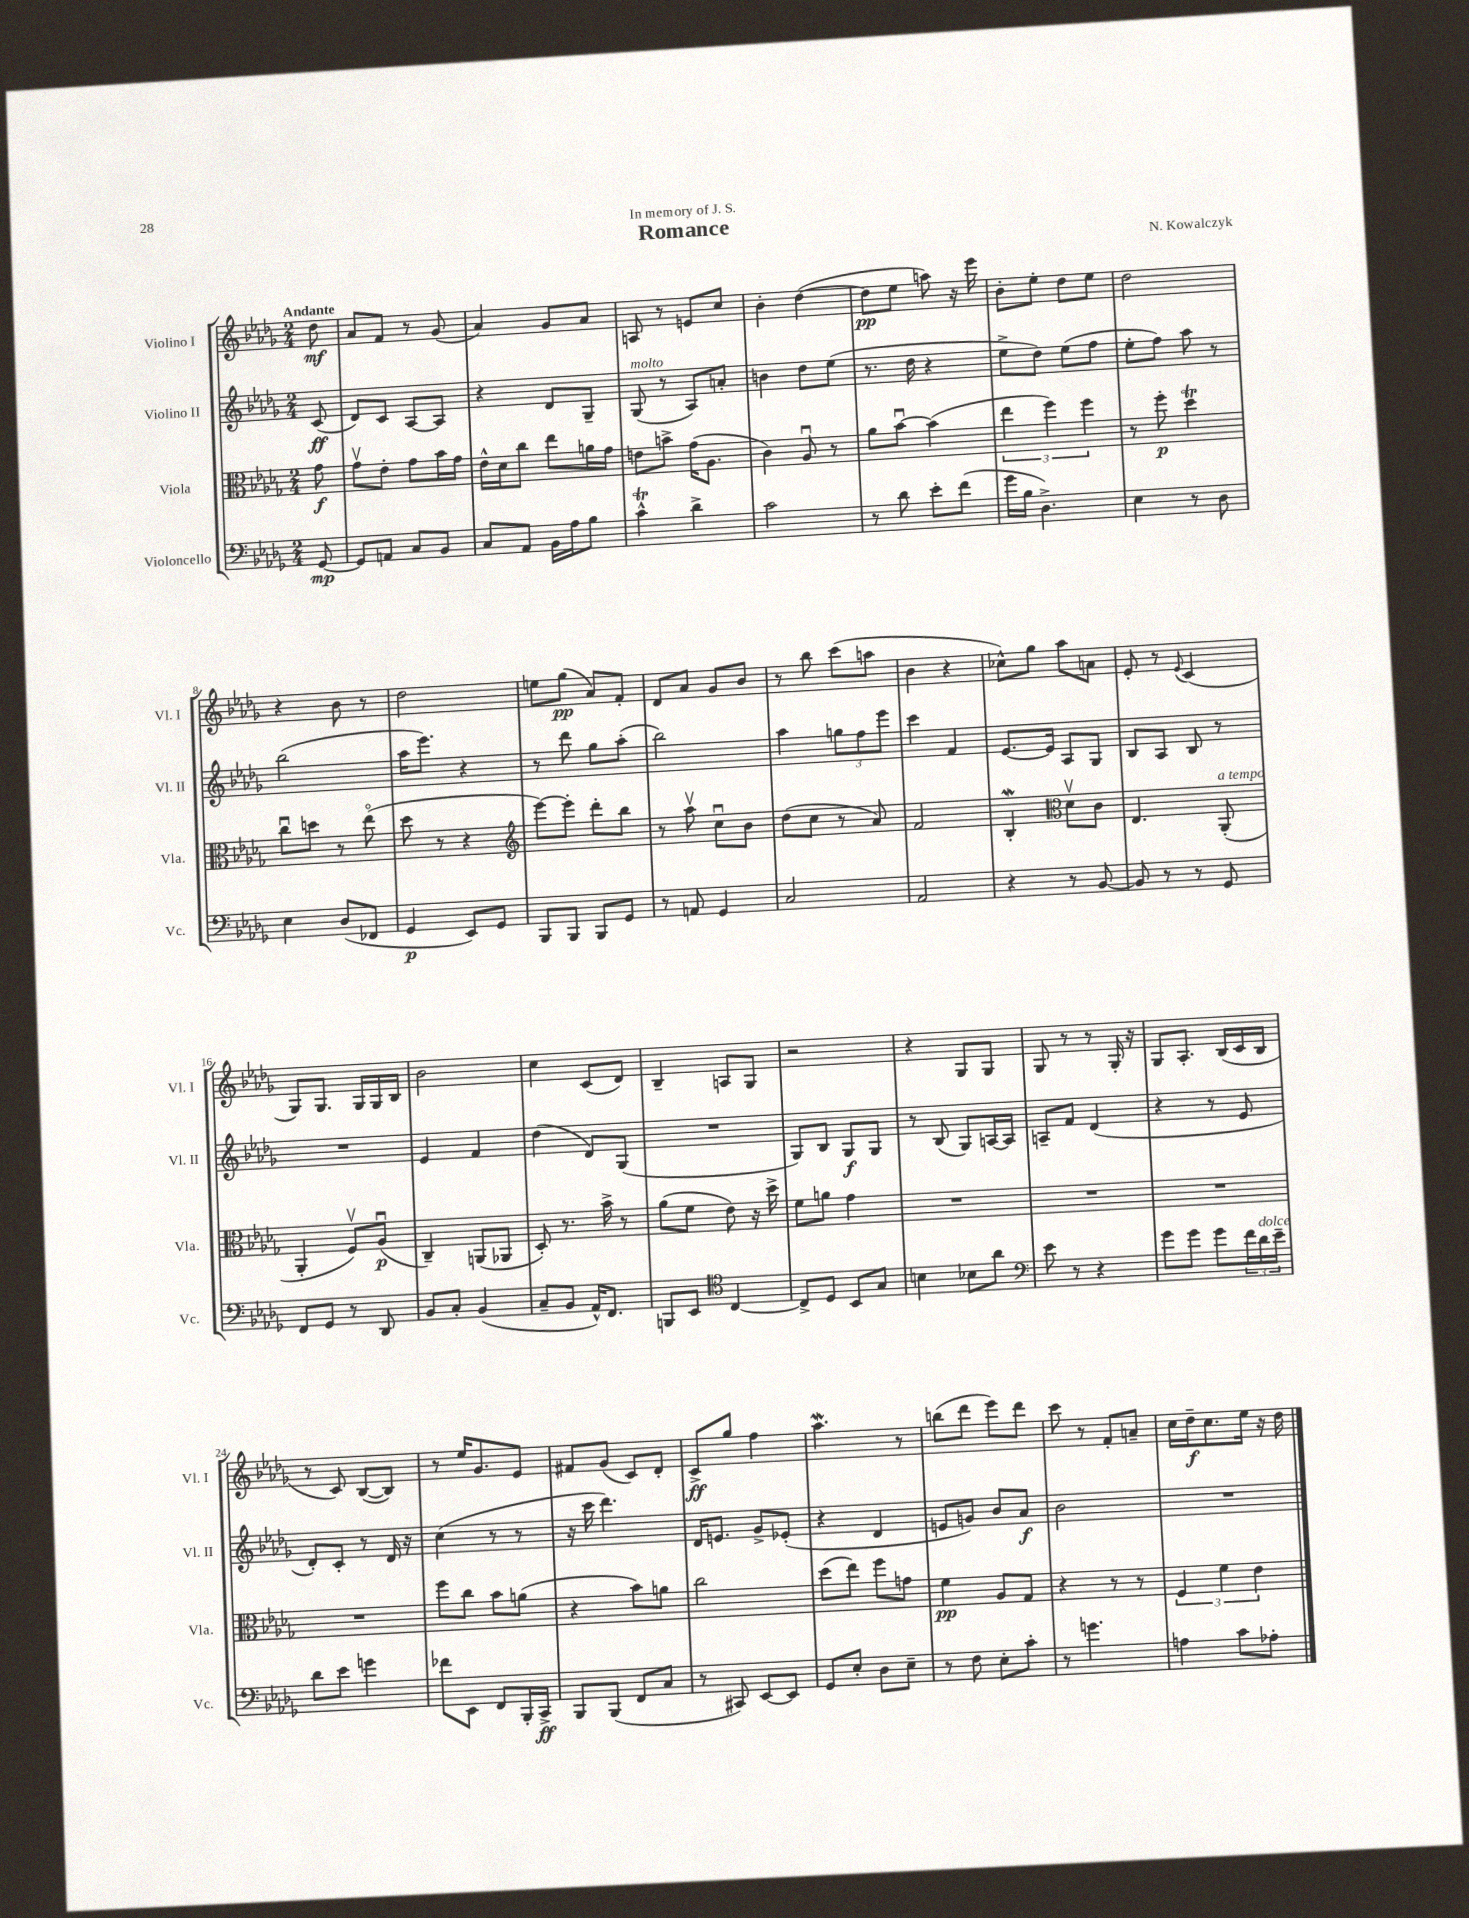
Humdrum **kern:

**kern	**dynam	**kern	**dynam	**kern	**dynam	**kern	**dynam
*part4	*part4	*part3	*part3	*part2	*part2	*part1	*part1
*staff4	*staff4	*staff3	*staff3	*staff2	*staff2	*staff1	*staff1
*I"Violoncello	*	*I"Viola	*	*I"Violino II	*	*I"Violino I	*
*I'Vc.	*	*I'Vla.	*	*I'Vl. II	*	*I'Vl. I	*
*clefF4	*	*clefC3	*	*clefG2	*	*clefG2	*
*k[b-e-a-d-g-]	*	*k[b-e-a-d-g-]	*	*k[b-e-a-d-g-]	*	*k[b-e-a-d-g-]	*
*M2/4	*	*M2/4	*	*M2/4	*	*M2/4	*
=	=	=	=	=	=	=	=
!	!	!	!	!	!	!LO:TX:a:B:t=Andante	!
[8GG-/	mp	8g-\	f	(8c/	ff	8dd-\	mf
=1	=1	=1	=1	=1	=1	=1	=1
8GG-/L]	.	8g-v\L	.	8d-/L)	.	8a-/L	.
8AAn/J	.	8e-'\J	.	8c/J	.	8f/J	.
8C/L	.	8g-\L	.	[8A-/L	.	8r	.
8BB-/J	.	16b-\L	.	8A-/J]	.	(8g-/	.
.	.	16g-\JJ	.	.	.	.	.
=2	=2	=2	=2	=2	=2	=2	=2
8C/L	.	16e-^^\LL	.	4r	.	4a-/)	.
.	.	16d-\J	.	.	.	.	.
8AA-/J	.	8cc\J	.	.	.	.	.
16BB-\LL	.	8ee-\L	.	8d-/L	.	8g-/L	.
16A-\J	.	.	.	.	.	.	.
8B-\J	.	16an\L	.	8G-~/J	.	8a-/J	.
.	.	16g-\JJ	.	.	.	.	.
=3	=3	=3	=3	=3	=3	=3	=3
!	!	!	!	!LO:TX:a:i:t=molto	!	!	!
4ct^^\	.	8en\L	.	(8G-/	.	8An/	.
.	.	8bn^\J	.	8r	.	8r	.
4d-^\	.	(16g-\KL	.	8A-/L)	.	8en/L	.
.	.	8.A-\J	.	.	.	.	.
.	.	.	.	8an'/J	.	8cc/J	.
=4	=4	=4	=4	=4	=4	=4	=4
2c\	.	4c\)	.	4bn\	.	4b-'\	.
.	.	8A-u/	.	8dd-\L	.	([4dd-\	.
.	.	8r	.	(8ee-\J	.	.	.
=5	=5	=5	=5	=5	=5	=5	=5
8r	.	8a-\L	.	8.r	.	8dd-\L]	pp
8d-\	.	[8b-u\J	.	.	.	8ee-\J	.
.	.	.	.	16dd-\	.	.	.
8e-'\L	.	(4b-\]	.	4r	.	8aan\)	.
(8f\J	.	.	.	.	.	16r	.
.	.	.	.	.	.	16eee-\	.
=6	=6	=6	=6	=6	=6	=6	=6
16g-\LL	.	6ee-\	.	8ee-^\L	.	8b-'\L	.
16B-\JJ	.	.	.	.	.	.	.
4.D-^\)	.	.	.	8dd-\J)	.	8ee-'\J	.
.	.	6ff\)	.	.	.	.	.
.	.	.	.	(8ee-\L	.	8dd-\L	.
.	.	6ff\	.	.	.	.	.
.	.	.	.	8ff\J	.	8ee-\J	.
=7	=7	=7	=7	=7	=7	=7	=7
4E-\	.	8r	.	8ee-'\L	.	2dd-\	.
.	.	8ff'\	p	8ff\J)	.	.	.
8r	.	4dd-T\	.	8aa-\	.	.	.
8D-\	.	.	.	8r	.	.	.
!!LO:LB:g=z
=8	=8	=8	=8	=8	=8	=8	=8
4E-\	.	8ccu\L	.	(2bb-\	.	4r	.
.	.	8ddn\J	.	.	.	.	.
(8D-/L	.	8r	.	.	.	8b-\	.
8FF-X/J	.	(8ee-\	.	.	.	8r	.
=9	=9	=9	=9	=9	=9	=9	=9
4GG-/	p	8dd-\	.	16aa-\KL	.	2dd-\	.
.	.	.	.	8.eee-\J)	.	.	.
.	.	8r	.	.	.	.	.
8EE-/L)	.	4r	.	4r	.	.	.
8GG-/J	.	.	.	.	.	.	.
=10	=10	=10	=10	=10	=10	=10	=10
*	*	*clefG2	*	*	*	*	*
8BBB-/L	.	[8eee-\L)	.	8r	.	8een\L	.
8BBB-/J	.	8eee-'\J]	.	8ddd-\	.	(8gg-\J	pp
8BBB-/L	.	8ddd-'\L	.	8gg-\L	.	8a-/L)	.
8GG-/J	.	8bb-\J	.	(8aa-'\J	.	8f'/J	.
=11	=11	=11	=11	=11	=11	=11	=11
8r	.	8r	.	2bb-\)	.	8d-/L	.
8AAn/	.	8aa-v\	.	.	.	8a-/J	.
4GG-/	.	8ccu\L	.	.	.	8g-/L	.
.	.	8b-\J	.	.	.	8b-/J	.
=12	=12	=12	=12	=12	=12	=12	=12
2C/	.	(8dd-\L	.	4aa-\	.	8r	.
.	.	8cc\J	.	.	.	8bb-\	.
.	.	8r	.	12ggn\L	.	(8ccc\L	.
.	.	.	.	12ff\	.	.	.
.	.	8a-/)	.	.	.	8aan\J	.
.	.	.	.	12eee-\J	.	.	.
=13	=13	=13	=13	=13	=13	=13	=13
2AA-/	.	2f/	.	4ccc\	.	4b-\	.
.	.	.	.	4f/	.	4r	.
=14	=14	=14	=14	=14	=14	=14	=14
4r	.	4B-W'/	.	[8.e-/L	.	8cc-X^^\L)	.
.	.	.	.	.	.	8gg-\J	.
.	.	.	.	16e-/Jk]	.	.	.
*	*	*clefC3	*	*	*	*	*
8r	.	8d-v\L	.	8A-/L	.	8aa-\L	.
[8BB-/	.	8c\J	.	8G-/J	.	8an\J	.
=15	=15	=15	=15	=15	=15	=15	=15
8BB-/]	.	4.E-/	.	8B-/L	.	8e-'/	.
8r	.	.	.	8A-/J	.	8r	.
.	.	.	.	.	.	8qqe-/	.
8r	.	.	.	8B-/	.	(4c/	.
!	!	!LO:TX:a:i:t=a tempo	!	!	!	!	!
8GG-/	.	(8AA-'/	.	8r	.	.	.
!!LO:LB:g=z
=16	=16	=16	=16	=16	=16	=16	=16
8FF/L	.	4AA-'/	.	2r	.	8G-/L)	.
8GG-/J	.	.	.	.	.	8.G-/J	.
8r	.	8Fv/L)	.	.	.	.	.
.	.	.	.	.	.	16G-/LL	.
8DD-/	.	(8A-u/J	p	.	.	16G-/	.
.	.	.	.	.	.	16B-/JJ	.
=17	=17	=17	=17	=17	=17	=17	=17
8BB-/L	.	4C~/)	.	4e-/	.	2b-\	.
8C'/J	.	.	.	.	.	.	.
(4BB-/	.	(8AAn/L	.	4f/	.	.	.
.	.	8AA-X/J	.	.	.	.	.
=18	=18	=18	=18	=18	=18	=18	=18
8C~/L	.	8D-'/)	.	(4dd-\	.	4cc\	.
8BB-/J	.	8.r	.	.	.	.	.
16AA-^^/KL)	.	.	.	8d-/L)	.	(8c/L	.
8.FF/J	.	16b-^\	.	.	.	.	.
.	.	8r	.	(8G-/J	.	8d-/J)	.
=19	=19	=19	=19	=19	=19	=19	=19
8BBBn/L	.	(8a-\L	.	2r	.	4B-~/	.
8EE-/J	.	8f\J	.	.	.	.	.
*clefC4	*	*	*	*	*	*	*
[4C/	.	8e-\)	.	.	.	8An/L	.
.	.	16r	.	.	.	8G-/J	.
.	.	16dd-^\	.	.	.	.	.
=20	=20	=20	=20	=20	=20	=20	=20
8C^/L]	.	8f\L	.	8G-/L)	.	2r	.
8D-/J	.	8an\J	.	8B-/J	.	.	.
8BB-/L	.	4g-\	.	8G-/L	f	.	.
8G-/J	.	.	.	8G-/J	.	.	.
=21	=21	=21	=21	=21	=21	=21	=21
4Bn\	.	2r	.	8r	.	4r	.
.	.	.	.	(8B-/	.	.	.
8B-X\L	.	.	.	8G-/L)	.	8G-/L	.
8a-\J	.	.	.	[16An/L	.	8G-/J	.
.	.	.	.	16A/JJ]	.	.	.
=22	=22	=22	=22	=22	=22	=22	=22
*clefF4	*	*	*	*	*	*	*
8e-\	.	2r	.	8An~/L	.	8G-/	.
8r	.	.	.	8f/J	.	8r	.
4r	.	.	.	(4d-/	.	8r	.
.	.	.	.	.	.	16G-'/	.
.	.	.	.	.	.	16r	.
=23	=23	=23	=23	=23	=23	=23	=23
8g-\L	.	2r	.	4r	.	8G-/L	.
8g-\J	.	.	.	.	.	8.A-'/J	.
8g-\L	.	.	.	8r	.	.	.
.	.	.	.	.	.	(16B-/LL	.
24f\L	.	.	.	8e-/	.	16c/	.
!LO:TX:a:i:t=dolce	!	!	!	!	!	!	!
24d-\	.	.	.	.	.	.	.
.	.	.	.	.	.	16B-/JJ	.
24e-~\JJ	.	.	.	.	.	.	.
!!LO:LB:g=z
=24	=24	=24	=24	=24	=24	=24	=24
8d-\L	.	2r	.	8d-'/L)	.	8r	.
8e-\J	.	.	.	8c'/J	.	8c/)	.
4gn\	.	.	.	8r	.	([8B-/L	.
.	.	.	.	16d-/	.	8B-/J])	.
.	.	.	.	16r	.	.	.
=25	=25	=25	=25	=25	=25	=25	=25
8f-X\L	.	8ff\L	.	(4cc\	.	8r	.
8EE-\J	.	8cc\J	.	.	.	16ee-/KL	.
.	.	.	.	.	.	8.g-/	.
8FF/L	.	8b-\L	.	8r	.	.	.
16BBB-'/L	.	(8an\J	.	8r	.	8e-/J	.
16CC^/JJ	ff	.	.	.	.	.	.
=26	=26	=26	=26	=26	=26	=26	=26
8BBB-/L	.	4r	.	16r	.	8f#X/L	.
.	.	.	.	16ccc\	.	.	.
(8BBB-/J	.	.	.	4.ddd-\)	.	(8g-/J	.
8FF/L	.	8b-\L)	.	.	.	8c/L)	.
8C/J	.	8an\J	.	.	.	8d-'/J	.
=27	=27	=27	=27	=27	=27	=27	=27
8r	.	2cc\	.	16d-/KL	.	8c^/L	ff
.	.	.	.	8.en/J	.	.	.
8CC#X/)	.	.	.	.	.	8gg-/J	.
[8EE-/L	.	.	.	8g-^/L	.	4ff\	.
8EE-/J]	.	.	.	(8e-X'/J	.	.	.
=28	=28	=28	=28	=28	=28	=28	=28
8GG-/L	.	(8dd-\L	.	4r	.	4.aa-W\	.
8E-'/J	.	8ee-\J)	.	.	.	.	.
8D-\L	.	8ff\L	.	4d-/	.	.	.
8E-~\J	.	8gn\J	.	.	.	8r	.
=29	=29	=29	=29	=29	=29	=29	=29
8r	.	4f\	pp	8en/L	.	(8bbn\L	.
8F\	.	.	.	8gn/J)	.	8ddd-\J	.
8E-'\L	.	8A-/L	.	8b-/L	.	8eee-\L)	.
8c'\J	.	8G-/J	.	8a-/J	f	8ddd-\J	.
=30	=30	=30	=30	=30	=30	=30	=30
8r	.	4r	.	2b-\	.	8ccc\	.
4.gn\	.	.	.	.	.	8r	.
.	.	8r	.	.	.	8f'/L	.
.	.	8r	.	.	.	8an~/J	.
=31	=31	=31	=31	=31	=31	=31	=31
4An\	.	6F/	.	2r	.	16cc\LL	.
.	.	.	.	.	.	16dd-~\J	f
.	.	.	.	.	.	8.cc\	.
.	.	6f\	.	.	.	.	.
8c\L	.	.	.	.	.	.	.
.	.	.	.	.	.	16ee-\Jk	.
.	.	6e-\	.	.	.	.	.
8A-X'\J	.	.	.	.	.	16r	.
.	.	.	.	.	.	16dd-\	.
==	==	==	==	==	==	==	==
*-	*-	*-	*-	*-	*-	*-	*-
